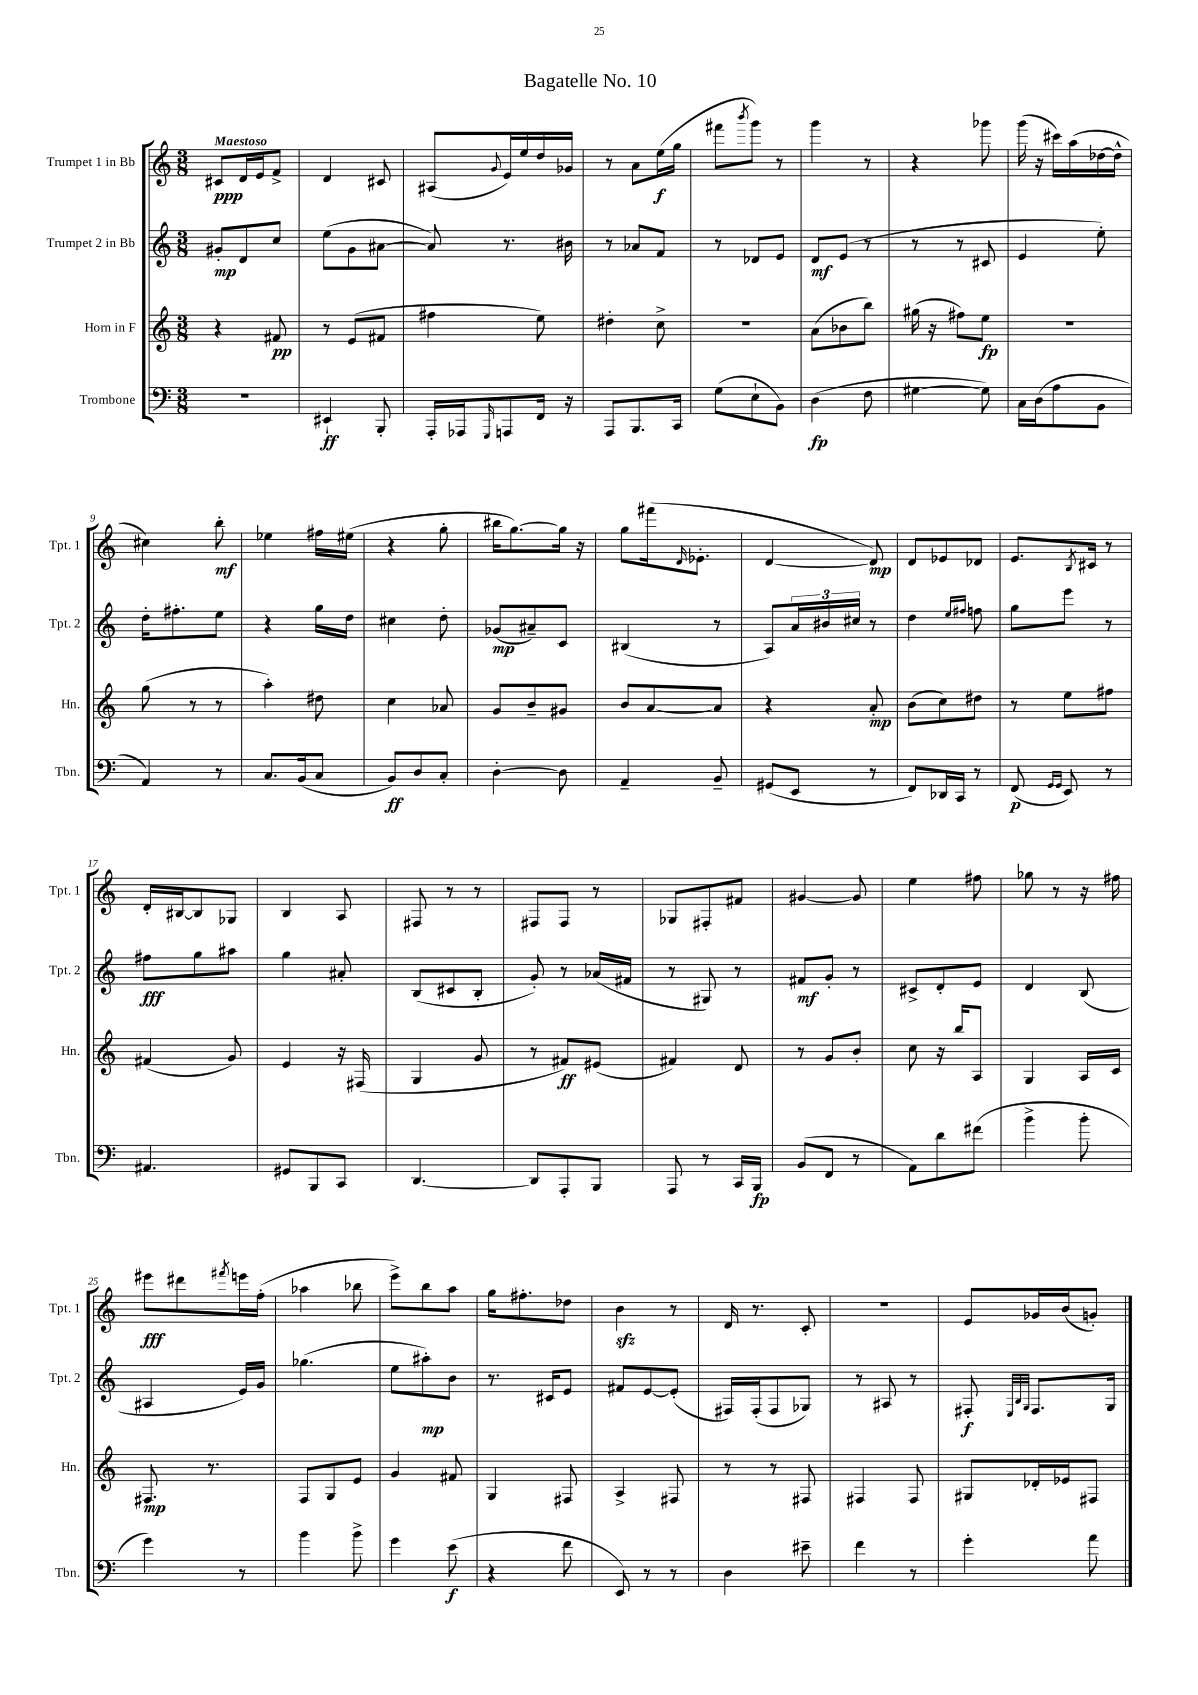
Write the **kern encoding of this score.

**kern	**dynam	**kern	**dynam	**kern	**dynam	**kern	**dynam
*part4	*part4	*part3	*part3	*part2	*part2	*part1	*part1
*staff4	*staff4	*staff3	*staff3	*staff2	*staff2	*staff1	*staff1
*I"Trombone	*	*I"Horn in F	*	*I"Trumpet 2 in Bb	*	*I"Trumpet 1 in Bb	*
*I'Tbn.	*	*I'Hn.	*	*I'Tpt. 2	*	*I'Tpt. 1	*
*clefF4	*	*clefG2	*	*clefG2	*	*clefG2	*
*k[]	*	*k[]	*	*k[]	*	*k[]	*
*M3/8	*	*M3/8	*	*M3/8	*	*M3/8	*
=1	=1	=1	=1	=1	=1	=1	=1
!	!	!	!	!	!	!LO:TX:a:B:t=Maestoso	!
4.r	.	4r	.	8g#X'/L	mp	8c#X/L	ppp
.	.	.	.	8d/	.	16d/L	.
.	.	.	.	.	.	16e/J	.
.	.	8f#X/	pp	8cc/J	.	8f^/J	.
=2	=2	=2	=2	=2	=2	=2	=2
4EE#X`/	ff	8r	.	(8ee\L	.	4d/	.
.	.	(8e/L	.	8g\	.	.	.
8BBB'/	.	8f#X/J	.	[8a#X\J	.	8c#X/	.
=3	=3	=3	=3	=3	=3	=3	=3
16AAA'/LL	.	4ff#X\	.	8a#/])	.	(8A#X/L	.
16AAA-X/J	.	.	.	.	.	.	.
16qqGGG/	.	.	.	.	.	8qqg/	.
8AAAn/	.	.	.	8.r	.	16e/L)	.
.	.	.	.	.	.	16ee/	.
16FF/Jk	.	8ee\)	.	.	.	16dd/	.
16r	.	.	.	16b#X\	.	16g-X/JJ	.
=4	=4	=4	=4	=4	=4	=4	=4
8AAA/L	.	4dd#X'\	.	8r	.	8r	.
8.BBB/	.	.	.	8a-X/L	.	8a\L	.
.	.	8cc^\	.	8f/J	.	(16ee\L	f
16CC/Jk	.	.	.	.	.	16gg\JJ	.
=5	=5	=5	=5	=5	=5	=5	=5
(8G\L	.	4.r	.	8r	.	8fff#X\L	.
.	.	.	.	.	.	8qbbb/	.
8E`\	.	.	.	8d-X/L	.	8ggg\J)	.
8BB\J)	.	.	.	8e/J	.	8r	.
=6	=6	=6	=6	=6	=6	=6	=6
(4D\	fp	(8a\L	.	8d/L	mf	4ggg\	.
.	.	8b-X\	.	(8e/J	.	.	.
8F\	.	8bb\J)	.	8r	.	8r	.
=7	=7	=7	=7	=7	=7	=7	=7
[4G#X\	.	(16gg#X\	.	8r	.	4r	.
.	.	16r	.	.	.	.	.
.	.	8ff#X\L)	.	8r	.	.	.
8G#\])	.	8ee\J	fp	8c#X/	.	8ggg-X\	.
=8	=8	=8	=8	=8	=8	=8	=8
16C\LL	.	4.r	.	4e/	.	(16ggg\	.
(16D\J	.	.	.	.	.	16r	.
8A\	.	.	.	.	.	16ccc#X\LL)	.
.	.	.	.	.	.	(16aa\	.
8BB\J	.	.	.	8ee'\)	.	[16dd-X\	.
.	.	.	.	.	.	16dd-^^\JJ]	.
!!LO:LB:g=z
=9	=9	=9	=9	=9	=9	=9	=9
4AA/)	.	(8gg\	.	16dd'\KL	.	4cc#X\)	.
.	.	.	.	8.ff#X'\	.	.	.
.	.	8r	.	.	.	.	.
8r	.	8r	.	8ee\J	.	8bb'\	mf
=10	=10	=10	=10	=10	=10	=10	=10
8.C/L	.	4aa'\)	.	4r	.	4ee-X\	.
(16BB/k	.	.	.	.	.	.	.
8C/J	.	8dd#X\	.	16gg\LL	.	16ff#X\LL	.
.	.	.	.	16dd\JJ	.	(16ee#X\JJ	.
=11	=11	=11	=11	=11	=11	=11	=11
8BB/L)	ff	4cc\	.	4cc#X\	.	4r	.
8D/	.	.	.	.	.	.	.
8C'/J	.	8a-X/	.	8dd'\	.	8gg'\	.
=12	=12	=12	=12	=12	=12	=12	=12
[4D'\	.	8g/L	.	(8g-X/L	mp	16bb#X\KL	.
.	.	.	.	.	.	[8.gg\)	.
.	.	8b~/	.	8a#X~/)	.	.	.
8D\]	.	8g#X/J	.	8c/J	.	16gg\Jk]	.
.	.	.	.	.	.	16r	.
=13	=13	=13	=13	=13	=13	=13	=13
4AA~/	.	8b/L	.	(4B#X/	.	8gg\L	.
.	.	[8a/	.	.	.	(16fff#X\k	.
.	.	.	.	.	.	16qqd/	.
.	.	.	.	.	.	8.e-X'\J	.
8BB~/	.	8a/J]	.	8r	.	.	.
=14	=14	=14	=14	=14	=14	=14	=14
(8GG#X/L	.	4r	.	8A/L)	.	[4d/	.
8EE/J	.	.	.	24a/L	.	.	.
.	.	.	.	24b#X/	.	.	.
.	.	.	.	24cc#X/JJ	.	.	.
8r	.	8a'/	mp	8r	.	8d/])	mp
=15	=15	=15	=15	=15	=15	=15	=15
8FF/L)	.	(8b\L	.	4dd\	.	8d/L	.
16DD-X/L	.	8cc\)	.	.	.	8e-X/	.
16CC/JJ	.	.	.	.	.	.	.
.	.	.	.	16qqee/LL	.	.	.
.	.	.	.	16qqff#X/JJ	.	.	.
8r	.	8dd#X\J	.	8ffn\	.	8d-X/J	.
=16	=16	=16	=16	=16	=16	=16	=16
(8FF/	p	8r	.	8gg\L	.	8.e/L	.
16qqGG/LL	.	.	.	.	.	.	.
16qqGG/JJ	.	.	.	.	.	.	.
8EE/)	.	8ee\L	.	8eee\J	.	.	.
.	.	.	.	.	.	8qB/	.
.	.	.	.	.	.	16c#X/Jk	.
8r	.	8ff#X\J	.	8r	.	8r	.
!!LO:LB:g=z
=17	=17	=17	=17	=17	=17	=17	=17
4.AA#X/	.	(4f#X/	.	8ff#X\L	fff	16d'/LL	.
.	.	.	.	.	.	[16B#X/J	.
.	.	.	.	8gg\	.	8B#/]	.
.	.	8g/)	.	8aa#X\J	.	8G-X/J	.
=18	=18	=18	=18	=18	=18	=18	=18
8GG#X/L	.	4e/	.	4gg\	.	4B/	.
8BBB/	.	.	.	.	.	.	.
8CC/J	.	16r	.	8a#X'/	.	8A/	.
.	.	(16F#X/	.	.	.	.	.
=19	=19	=19	=19	=19	=19	=19	=19
[4.DD/	.	4G/	.	(8B/L	.	8F#X/	.
.	.	.	.	8c#X/	.	8r	.
.	.	8g/	.	8B'/J	.	8r	.
=20	=20	=20	=20	=20	=20	=20	=20
8DD/L]	.	8r	.	8g'/)	.	8F#X/L	.
8AAA'/	.	8f#X/L)	ff	8r	.	8F#/J	.
8BBB/J	.	(8e#X/J	.	(16a-X/LL	.	8r	.
.	.	.	.	16f#X/JJ	.	.	.
=21	=21	=21	=21	=21	=21	=21	=21
8AAA/	.	4f#X/)	.	8r	.	8G-X/L	.
8r	.	.	.	8G#X/)	.	8F#X'/	.
16CC/LL	.	8d/	.	8r	.	8f#X/J	.
16BBB/JJ	fp	.	.	.	.	.	.
=22	=22	=22	=22	=22	=22	=22	=22
(8BB/L	.	8r	.	8f#X/L	mf	[4g#X/	.
8FF/J	.	8g/L	.	8g'/J	.	.	.
8r	.	8b'/J	.	8r	.	8g#/]	.
=23	=23	=23	=23	=23	=23	=23	=23
8AA\L)	.	8cc\	.	8c#X^/L	.	4ee\	.
8d\	.	16r	.	8d'/	.	.	.
.	.	16bb/KL	.	.	.	.	.
(8f#X\J	.	8A/J	.	8e/J	.	8ff#X\	.
=24	=24	=24	=24	=24	=24	=24	=24
4b^\	.	4G/	.	4d/	.	8gg-X\	.
.	.	.	.	.	.	8r	.
8b'\	.	16A/LL	.	(8B/	.	16r	.
.	.	16c/JJ	.	.	.	16ff#X\	.
!!LO:LB:g=z
=25	=25	=25	=25	=25	=25	=25	=25
4g\)	.	8.F#X/	mp	4A#X/	.	8eee#X\L	fff
.	.	.	.	.	.	8ddd#X\	.
.	.	8.r	.	.	.	.	.
.	.	.	.	.	.	8qfff#X/	.
8r	.	.	.	16e/LL)	.	16eeen\L	.
.	.	.	.	16g/JJ	.	(16ff'\JJ	.
=26	=26	=26	=26	=26	=26	=26	=26
4b\	.	8F/L	.	(4.gg-X\	.	4aa-X\	.
.	.	8G/	.	.	.	.	.
8b^\	.	8e/J	.	.	.	8bb-X\	.
=27	=27	=27	=27	=27	=27	=27	=27
4g\	.	4g/	.	8ee\L	.	8eee^\L)	.
.	.	.	.	8aa#X'\)	mp	8bb\	.
(8e\	f	8f#X/	.	8b\J	.	8aa\J	.
=28	=28	=28	=28	=28	=28	=28	=28
4r	.	4G/	.	8.r	.	16gg\KL	.
.	.	.	.	.	.	8.ff#X'\	.
.	.	.	.	16c#X/KL	.	.	.
8f\	.	8F#X/	.	8e/J	.	8dd-X\J	.
=29	=29	=29	=29	=29	=29	=29	=29
8EE/)	.	4A^/	.	8f#X/L	.	4bzz\	.
8r	.	.	.	[8e/	.	.	.
8r	.	8F#X/	.	(8e'/J]	.	8r	.
=30	=30	=30	=30	=30	=30	=30	=30
4D\	.	8r	.	16F#X/LL)	.	16d/	.
.	.	.	.	(16F#'/J	.	8.r	.
.	.	8r	.	8F#/	.	.	.
8e#X~\	.	8F#X/	.	8G-X/J)	.	8c'/	.
=31	=31	=31	=31	=31	=31	=31	=31
4f\	.	4F#X/	.	8r	.	4.r	.
.	.	.	.	8A#X/	.	.	.
8r	.	8F#/	.	8r	.	.	.
=32	=32	=32	=32	=32	=32	=32	=32
4g'\	.	8G#X/L	.	8F#X'/	f	8e/L	.
.	.	.	.	32qqE/LLL	.	.	.
.	.	.	.	32qqB/	.	.	.
.	.	.	.	32qqG/JJJ	.	.	.
.	.	16d-X'/L	.	8.F#/L	.	16g-X/L	.
.	.	16e-X/J	.	.	.	(16b/J	.
8a\	.	8F#X/J	.	.	.	8gn'/J)	.
.	.	.	.	16G/Jk	.	.	.
==	==	==	==	==	==	==	==
*-	*-	*-	*-	*-	*-	*-	*-
